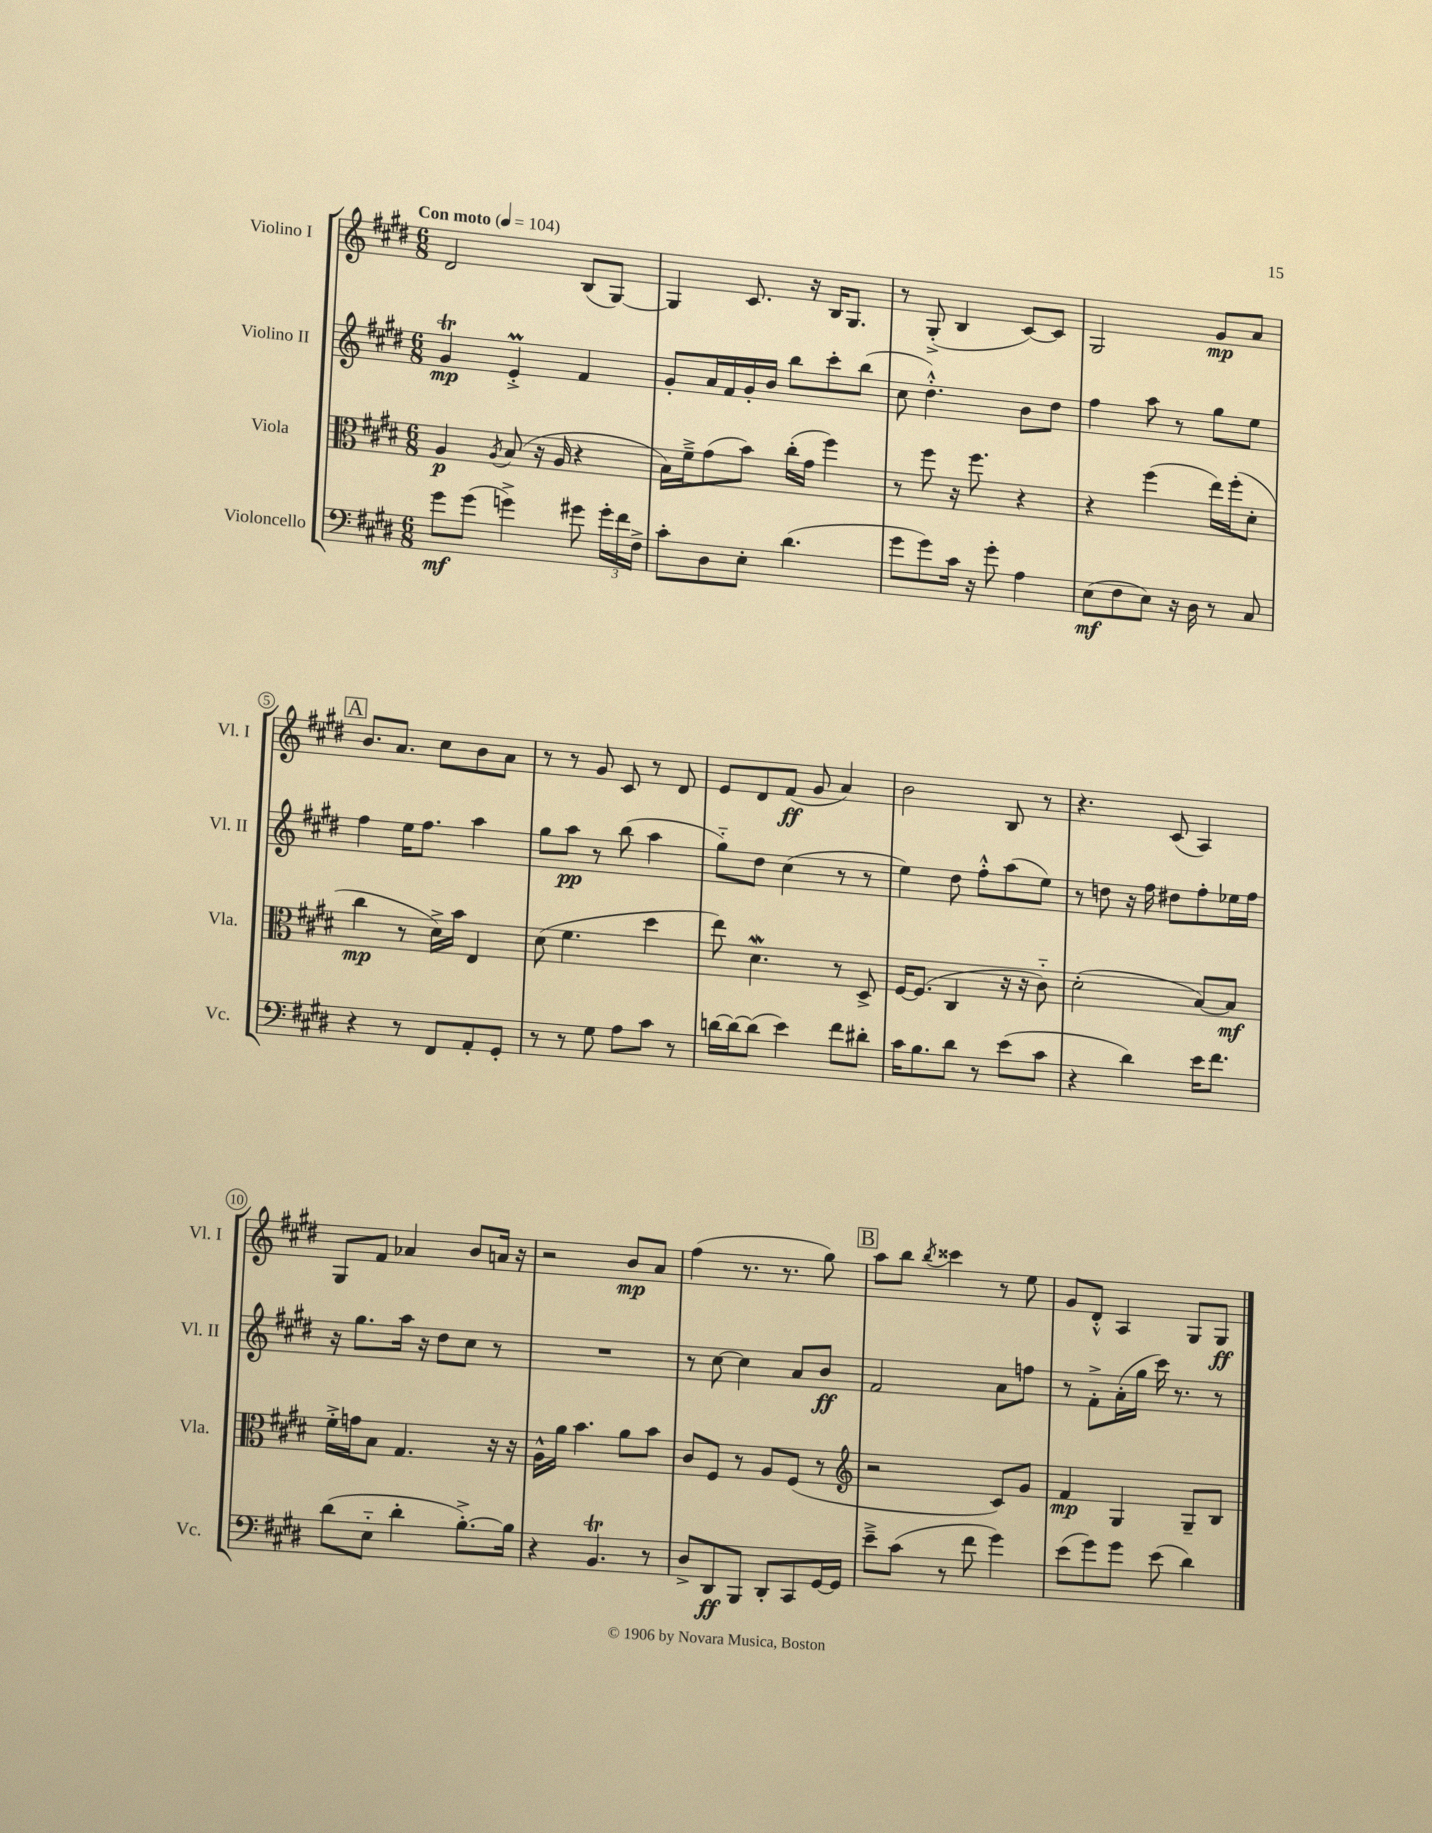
<<
\new StaffGroup <<
\new Staff = "s0" \with { instrumentName = "Violino I" shortInstrumentName = "Vl. I" } {
    \clef treble \key e \major \numericTimeSignature \time 6/8 \tempo "Con moto" 4 = 104
    \autoBeamOff dis'2 b8[( gis8]~) |
    gis4 cis'8. r16 b16[ gis8.] |
    r8 gis8-.->( b4 cis'8[~) cis'8] |
    gis2 gis'8[\mp a'8] |
    \mark \markup { \box "A" } b'8.[ a'8.] cis''8[ b'8 a'8] |
    r8 r8 gis'8 cis'8 r8 dis'8 |
    e'8[ dis'8 fis'8]\ff( gis'8 a'4) |
    b'2 b8 r8 |
    r4. cis'8( a4) |
    gis8[ fis'8] aes'4 b'8[ a'16] r16 |
    r2 b'8[\mp a'8] |
    fis''4( r8. r8. gis''8) |
    \mark \markup { \box "B" } a''8[ b''8] \acciaccatura { b''8 } cisis'''4 r8 e''8 |
    gis'8[ dis'8]-.-^ a4 gis8[ gis8]\ff \bar "|." |
}
\new Staff = "s1" \with { instrumentName = "Violino II" shortInstrumentName = "Vl. II" } {
    \clef treble \key e \major \numericTimeSignature \time 6/8
    \autoBeamOff gis'4\trill\mp e'4-.->\prall fis'4 |
    gis'8[-. a'16 fis'16 gis'16-. b'16] b''8[ cis'''8-. b''8]( |
    cis''8 dis''4.-.-^) b'8[ dis''8] |
    fis''4 a''8 r8 gis''8[ e''8] |
    \mark \markup { \box "A" } fis''4 e''16[ fis''8.] a''4 |
    gis''8[ a''8]\pp r8 b''8( a''4 |
    gis''8[-_) dis''8] cis''4( r8 r8 |
    e''4) dis''8 fis''8[-.-^ a''8( e''8]) |
    r8 d''8 r16 fis''16 dis''8[ fis''8-. ees''16 fis''16] |
    r16 gis''8.[ a''16] r16 dis''8[ cis''8] r8 |
    R2. |
    r8 cis''8~ cis''4 a'8[ b'8]\ff |
    \mark \markup { \box "B" } fis'2 a'8[ f''8] |
    r8 fis'8[-.-> a'16-.( gis''16] cis'''16) r8. r8 \bar "|." |
}
\new Staff = "s2" \with { instrumentName = "Viola" shortInstrumentName = "Vla." } {
    \clef alto \key e \major \numericTimeSignature \time 6/8
    \autoBeamOff a4\p \acciaccatura { a8 } b8( r16 a16 r4 |
    b16[) fis'16---> gis'8( b'8]) cis''16[-.( gis'16] fis''4) |
    r8 fis''8 r16 fis''8. r4 |
    r4 fis''4( e''16[) fis''16-.( dis'8]-. |
    \mark \markup { \box "A" } cis''4\mp r8 dis'16[->) b'16] e4 |
    dis'8( fis'4. dis''4 |
    e''8) dis'4.\mordent r8 dis8-> |
    fis16[~ fis8.]( cis4 r16 r16 cis'8-_) |
    dis'2-.( b8[~) b8]\mf |
    fis'16[-.-> g'16 b8] gis4. r16 r16 |
    a16[-^ a'16] b'4. a'8[ b'8] |
    cis'8[ fis8] r8 a8[ fis8]( r8 |
    \mark \markup { \box "B" } \clef treble r2 cis'8[) gis'8] |
    fis'4\mp gis4 gis8[-- b8] \bar "|." |
}
\new Staff = "s3" \with { instrumentName = "Violoncello" shortInstrumentName = "Vc." } {
    \clef bass \key e \major \numericTimeSignature \time 6/8
    \autoBeamOff gis'8[\mf gis'8]( g'4->) gis'8 \tuplet 3/2 { gis'16[-. fis'16 fis16]-> } |
    cis'8[-. dis8 e8]-. dis'4.( |
    gis'8[ gis'8) cis'16] r16 gis'8-. a4 |
    e8[\mf( fis8 e8]) r16 dis16 r8 cis8 |
    \mark \markup { \box "A" } r4 r8 fis,8[ a,8-. gis,8]-. |
    r8 r8 gis8 a8[ cis'8] r8 |
    d'16[~ d'16~ d'8]( e'4) fis'8[ dis'8]-. |
    cis'16[ b8. dis'8] r8 e'8[( cis'8] |
    r4 dis'4) e'16[ fis'8.] |
    dis'8[( e8]-_ dis'4-. b8.[~-.->) b16] |
    r4 b,4.\trill r8 |
    dis8[-> dis,8\ff b,,8] dis,8[-. cis,8 gis,16~ gis,16] |
    \mark \markup { \box "B" } e'8[---> cis'8]( r8 fis'8 gis'4) |
    e'8[( gis'8) gis'8] e'8( dis'4) \bar "|." |
}
>>
>>
\layout { \context { \Score \override BarNumber.stencil = #(make-stencil-circler 0.1 0.3 ly:text-interface::print) } }
